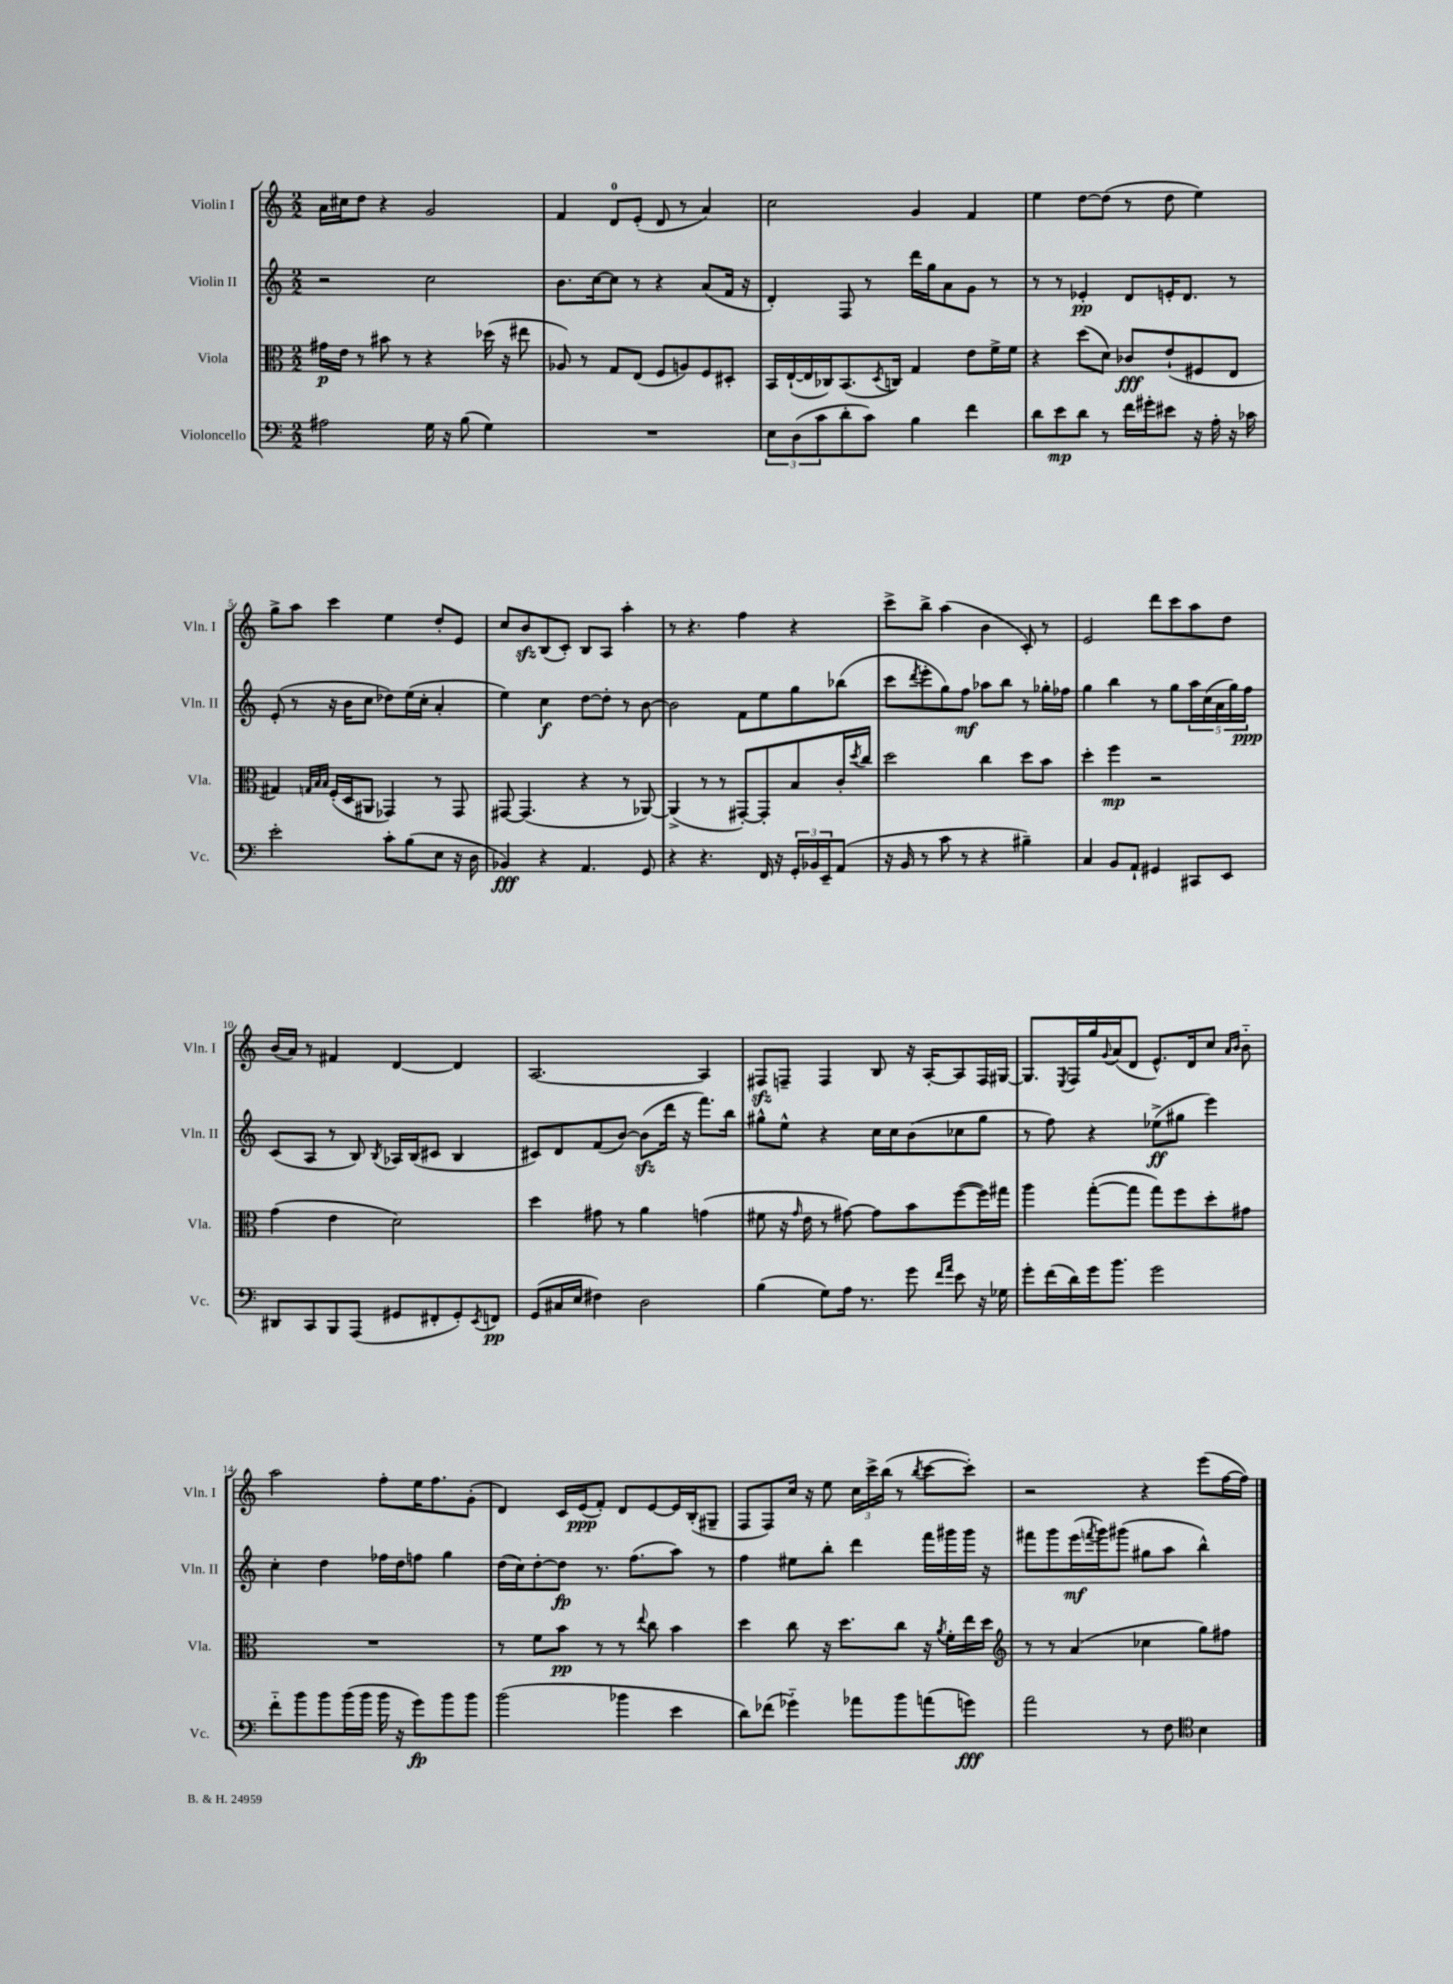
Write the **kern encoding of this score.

**kern	**kern	**kern	**kern
*staff4	*staff3	*staff2	*staff1
*clefF4	*clefC3	*clefG2	*clefG2
*k[]	*k[]	*k[]	*k[]
*M2/2	*M2/2	*M2/2	*M2/2
2A#	16g#	2r	16a
.	16e	.	16cc#
.	8r	.	8dd
.	8b#	.	4r
.	8r	.	.
16G	4r	2cc	2g
16r	.	.	.
(8B	.	.	.
4G)	(16dd-	.	.
.	16r	.	.
.	8ee#	.	.
=	=	=	=
1r	8A-)	8.b	4f
.	8r	.	.
.	.	[16cc	.
.	8G	8cc]	8d
.	(8E	8r	(8e'
.	8F	4r	8d
.	8A)	.	8r
.	8F	(8a	4a)
.	8D#'	16f	.
.	.	16r	.
=	=	=	=
12E	16BB	4d')	2cc
.	([16E`	.	.
(12D	.	.	.
.	16E]	.	.
12c	.	.	.
.	16C-)	.	.
8d'	(8.BB	8F	.
8c)	.	8r	.
.	8qD	.	.
.	16C)	.	.
4B	4G	16ddd	4g
.	.	16gg	.
.	.	8a	.
4f	8e	8g	4f
.	16f^	8r	.
.	16f	.	.
=	=	=	=
8d	4r	8r	4ee
8e	.	8r	.
8d	(8dd	4e-'	[8dd
8r	8d)	.	(8dd]
16f	8c-	8d	8r
16g#'	.	.	.
8e#	(8e`	16e'	8dd
.	.	8.d	.
16r	8F#	.	4ee)
16A'	.	.	.
16r	8E	8r	.
16c-	.	.	.
=	=	=	=
2e'	4G#)	(8e'	8gg^
.	.	8r	8aa
.	32qqG	.	.
.	32qqB	.	.
.	32qqB	.	.
.	(16F'	16r	4ccc
.	16D	16b	.
.	8AA#	8cc	.
8c'	4GG-)	8dd-)	4ee
(8B	.	(16ee	.
.	.	16cc'	.
8E	8r	4a'	8dd'
16r	8GG-	.	8e
16D	.	.	.
=	=	=	=
4BB-)	[8GG#	4ee)	8cc
.	(4.GG#]	.	8b
4r	.	4cc	(8B
.	.	.	8c')
4.AA	4r	[8dd	8B
.	.	8dd']	8A
.	8r	8r	4aa'
8GG	[8AA-)	[8b	.
=	=	=	=
4r	(4AA-^]	2b]	8r
.	.	.	4.r
4.r	8r	.	.
.	8r	.	.
.	[8GG#')	8f	4ff
16FF	8GG#']	8ee	.
16r	.	.	.
24GG'	8B	8gg	4r
24BB-	.	.	.
24EE~	.	.	.
(8AA	16c'	(8bb-	.
.	8qdd	.	.
.	16cc	.	.
=	=	=	=
16r	2dd	8ccc	8ccc^
16BB	.	.	.
.	.	8qddd	.
8r	.	8eee'	8bb^
8c	.	8gg)	(4aa
8r	.	8ff	.
4r	4cc	8aa-	4b
.	.	8bb	.
4B#~)	8dd	8r	8c')
.	8b	16gg-'	8r
.	.	16ff-	.
=	=	=	=
4C	4dd'	4gg	2e
8BB	4ff	4bb	.
8AA`	.	.	.
4GG#	2r	8r	8ddd
.	.	8gg	8ccc
8CC#	.	20aa	8aa
.	.	(20cc	.
.	.	20a	.
8EE	.	.	8dd
.	.	20gg)	.
.	.	20ff	.
=	=	=	=
8DD#	(4g	(8c	(16b
.	.	.	16a)
8CC	.	8A	8r
8BBB	4e	8r	4f#
(8AAA	.	8B)	.
.	.	8qB	.
8GG#	2d)	16A-	[4d
.	.	(16B	.
8FF#'	.	8c#	.
8GG#')	.	4B	4d]
8qEE	.	.	.
8FF	.	.	.
=	=	=	=
(8GG	4dd	8c#)	[2.A
16C#	.	8d	.
16E	.	.	.
4F#)	8g#	(8f	.
.	8r	[8b)	.
2D	4a	(8b]	.
.	.	16ddd	.
.	.	16r	.
.	(4g	8.fff)	4A]
.	.	16bb	.
=	=	=	=
(4B	8f#	8gg#^^	8F#
.	16r	8ee^^	8F~
.	16qqg	.	.
.	16e	.	.
8G)	8r	4r	4F
16A	[8g#)	.	.
8.r	.	.	.
.	8g#]	16cc	8B
.	.	16cc	.
8g	8b	(8b	16r
.	.	.	[16A'
16qqf	.	.	.
16qqa	.	.	.
8e	([8ff	8cc-	8A]
16r	16ff])	8gg#	16F
16G-	16gg#	.	[16G#
=	=	=	=
8g'	4aa	8r	8.G#]
(16f	.	8ff)	.
.	.	.	8qE
16d)	.	.	16F
16g	([8gg'	4r	16gg
.	.	.	8qqg
8.b	.	.	(16a
.	8gg]	.	8d
2g	8gg)	(8ee-^	8.e^^)
.	8ff	8gg#	.
.	.	.	16d
.	8dd'	4eee)	8cc
.	.	.	16qqa
.	.	.	16qqb
.	8g#	.	8b'~
=	=	=	=
8f'~	1r	4cc'	2aa
8b	.	.	.
8b	.	4dd	.
(16b	.	.	.
16b	.	.	.
16b	.	16ff-	8ff'
16r	.	16dd	.
8g)	.	8ff	16ee
.	.	.	8.ff
8b	.	4gg	.
8b	.	.	(8g'
=	=	=	=
(2b	8r	(16dd	4d)
.	.	16cc)	.
.	8f	[8dd'	.
.	8b	8dd]	16c
.	.	.	(16e
.	8r	8.r	8f')
4b-	8r	.	8d
.	.	(8.ff	.
.	8qqee	.	.
.	8cc	.	[8e
4e	4b	8aa)	16e]
.	.	.	(16B'
.	.	8r	8G#~
=	=	=	=
8d)	4dd	4ff	8F
(8f-	.	.	8F)
4g-'~)	8cc	8ee#	16cc
.	.	.	16r
.	16r	8bb'	8ee
.	8.dd	.	.
8a-	.	4ddd	24cc
.	.	.	24ccc^
.	.	.	(24bb
8b	8cc	.	8r
.	.	.	8qbb
(8a	16r	16fff	[8ccc
.	8qa	.	.
.	16f'	16ggg#	.
8g)	16ee	16ggg#	8ccc'])
.	16dd	16r	.
=	=	=	=
*	*clefG2	*	*
2a	8r	8fff#	2r
.	8r	8ggg	.
.	(4a	(16eee	.
.	.	8qfff	.
.	.	16ggg)	.
.	.	(8ggg#	.
8r	4cc-	8gg#	4r
8F	.	8aa	.
*clefC4	*	*	*
4B	8gg)	4bb^^)	(8eee
.	8ff#	.	[16ff
.	.	.	16ff])
==	==	==	==
*-	*-	*-	*-
